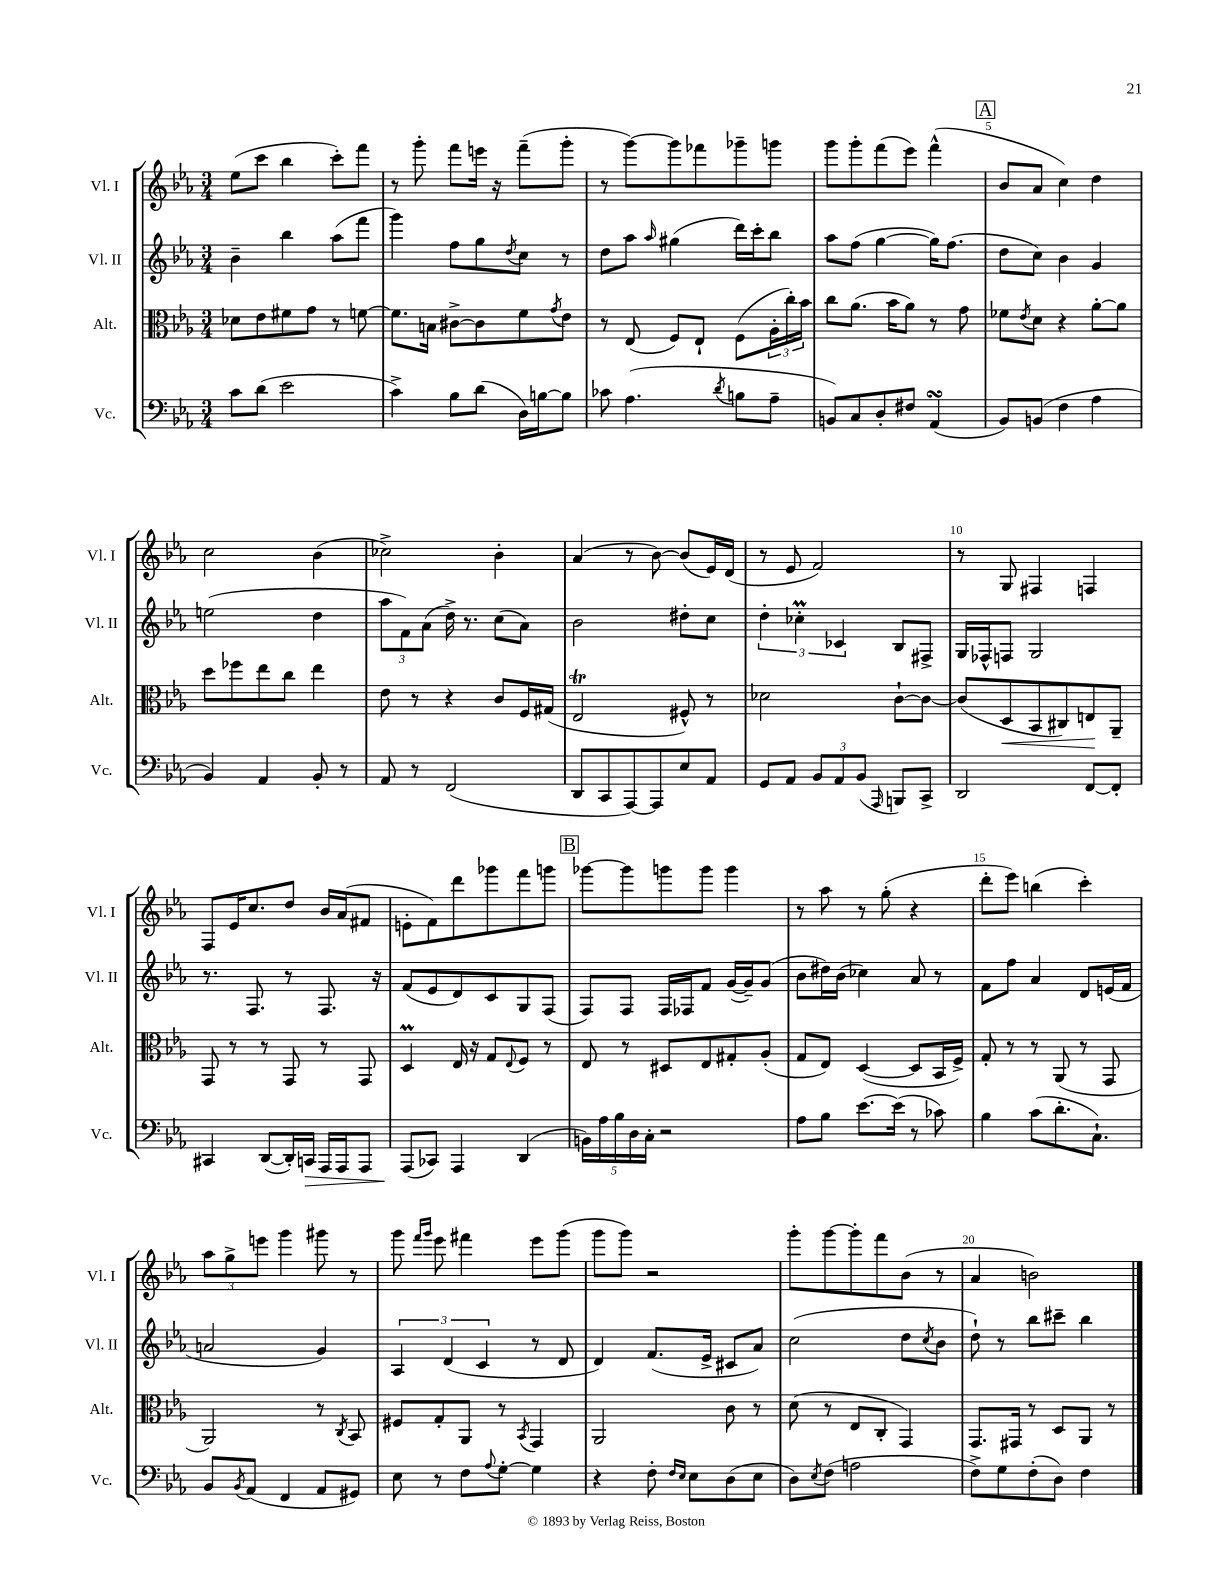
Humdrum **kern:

**kern	**dynam	**kern	**dynam	**kern	**kern
*part4	*part4	*part3	*part3	*part2	*part1
*staff4	*staff4	*staff3	*staff3	*staff2	*staff1
*I"Vc.	*	*I"Alt.	*	*I"Vl. II	*I"Vl. I
*I'Vc.	*	*I'Alt.	*	*I'Vl. II	*I'Vl. I
*clefF4	*	*clefC3	*	*clefG2	*clefG2
*k[b-e-a-]	*	*k[b-e-a-]	*	*k[b-e-a-]	*k[b-e-a-]
*M3/4	*	*M3/4	*	*M3/4	*M3/4
=1	=1	=1	=1	=1	=1
8c\L	.	8d-X\L	.	4b-~\	(8ee-\L
(8d\J	.	8e-\	.	.	8ccc\J
2e-\	.	8f#X\	.	4bb-\	4bb-\
.	.	8g\J	.	.	.
.	.	8r	.	(8aa-\L	8ccc'\L)
.	.	[8fn\	.	8fff\J	8fff\J
=2	=2	=2	=2	=2	=2
4c^\)	.	8.f\L]	.	4ggg\)	8r
.	.	.	.	.	8ggg'\
.	.	16Bn\Jk	.	.	.
8B-\L	.	[8c#X^\L	.	8ff\L	8fff\L
(8d\J	.	8c#\]	.	8gg\	16eeen\Jk
.	.	.	.	.	16r
.	.	.	.	8qdd/	.
16D\LL)	.	8f\	.	8cc\J	(8fff~\L
[16Bn\J	.	.	.	.	.
.	.	8qg/	.	.	.
8B\J]	.	8e-\J	.	8r	8ggg'\J
=3	=3	=3	=3	=3	=3
8c-X\	.	8r	.	8dd\L	8r
(4.A-\	.	(8E-/	.	8aa-\J	[8ggg\L)
.	.	.	.	16qqaa-/	.
.	.	8F/L)	.	(4gg#X\	8ggg\]
.	.	8E-`/J	.	.	8fff-X\
8qd/	.	.	.	.	.
8Bn\L	.	(8F\L	.	16ddd\LL)	8ggg-X~\
.	.	.	.	16ccc'\J	.
8A-~\J	.	24A-'\L	.	8bb-\J	8gggn\J
.	.	24cc'\)	.	.	.
.	.	24b-\JJ	.	.	.
=4	=4	=4	=4	=4	=4
8BBn/L)	.	8cc\L	.	8aa-\L	8ggg\L
8C/	.	(8.a-\J	.	(8ff\J	8ggg'\
8D'/	.	.	.	[4gg\	(8fff\
.	.	16b-\KL	.	.	.
8F#X/J	.	8a-\J)	.	.	8eee-\J)
(4AA-sSSs/	.	8r	.	16gg\KL])	(4fff^^\
.	.	.	.	(8.ff\J	.
.	.	8g\	.	.	.
!!LO:REH:place=s1:t=A
=5	=5	=5	=5	=5	=5
8BB-/L)	.	8f-X\L	.	8dd\L	8b-/L
.	.	8qe-/	.	.	.
(8BBn/J	.	8d\J	.	8cc\J)	8a-/J
4F\	.	4r	.	4b-\	4cc\)
4A-\	.	[8a-'\L	.	4g/	4dd\
.	.	8a-\J]	.	.	.
!!LO:LB:g=z
=6	=6	=6	=6	=6	=6
4BB-/)	.	8dd\L	.	(2een\	2cc\
.	.	8ff-X\	.	.	.
4AA-/	.	8ee-\	.	.	.
.	.	8cc\J	.	.	.
8BB-'/	.	4ee-\	.	4dd\	(4b-\
8r	.	.	.	.	.
=7	=7	=7	=7	=7	=7
8AA-/	.	8e-\	.	12aa-\L	2cc-X^\)
.	.	.	.	12f\)	.
8r	.	8r	.	.	.
.	.	.	.	(12a-\J	.
(2FF/	.	4r	.	16dd^\)	.
.	.	.	.	8.r	.
.	.	8c/L	.	(8cc\L	4b-'\
.	.	16F/L	.	8a-\J)	.
.	.	(16G#X/JJ	.	.	.
=8	=8	=8	=8	=8	=8
8DD/L	.	2E-T/	.	2b-\	(4a-/
8CC/	.	.	.	.	.
[8AAA-/)	.	.	.	.	8r
8AAA-/]	.	.	.	.	[8b-\)
8E-/	.	8F#X^^/)	.	8dd#X'\L	(8b-/L]
8AA-/J	.	8r	.	8cc\J	16e-/L)
.	.	.	.	.	(16d/JJ
=9	=9	=9	=9	=9	=9
8GG/L	.	2d-X\	.	6dd'\	8r
8AA-/J	.	.	.	.	8e-/
.	.	.	.	6cc-XM'\	.
12BB-/L	.	.	.	.	2f/)
12AA-/	.	.	.	6c-X/	.
(12BB-/J	.	.	.	.	.
16qqAAA-/	.	.	.	.	.
8BBBn/L)	.	[8c`\L	.	8B-/L	.
8CC^/J	.	8c\J_	.	8F#X^/J	.
=10	=10	=10	=10	=10	=10
2DD/	.	(8c/L]	.	16G/LL	8r
.	.	.	.	16F-X^^/J	.
!	!	!	!LO:HP:b	!	!
.	.	8D/	<	8Fn/J	8G/
.	.	8BB-/	.	2G/	4F#X/
.	.	8C#X/)	.	.	.
[8FF/L	.	8En/	.	.	4Fn/
8FF'/J]	.	8AA-~/J	[	.	.
!!LO:LB:g=z
=11	=11	=11	=11	=11	=11
4CC#X/	.	8GG/	.	8.r	8F/L
.	.	8r	.	.	16e-/K
.	.	.	.	8.F/	8.cc/
([8DD/L	.	8r	.	.	.
16DD'/L])	.	8GG/	.	8r	8dd/J
!	!LO:HP:b	!	!	!	!
16CCn/JJ	>	.	.	.	.
16AAA-/LL	.	8r	.	8.F/	16b-/LL
16AAA-/J	.	.	.	.	(16a-/J
8AAA-/J	.	8GG/	.	.	8f#X/J
.	.	.	.	16r	.
=12	=12	=12	=12	=12	=12
(8AAA-/L	.	4Dm/	.	(8f/L	8en'\L
8CC-X/J)	]	.	.	8e-/	8f\)
4AAA-/	.	16E-/	.	8d/)	8ddd\
.	.	16r	.	.	.
.	.	8G/L	.	8c/	8ggg-X\
.	.	8qqE-/	.	.	.
(4DD/	.	8F/J	.	8G/	8fff\
.	.	8r	.	(8F/J	8gggn\J
!!LO:REH:place=s1:t=B
=13	=13	=13	=13	=13	=13
20BBn\LL)	.	8E-/	.	8F/L)	[8ggg-X\L
20A-\	.	.	.	.	.
20B-\	.	.	.	.	.
.	.	8r	.	8F/J	8ggg-\]
20D\	.	.	.	.	.
20C'\JJ	.	.	.	.	.
2r	.	8D#X/L	.	16F/LL	8gggn\
.	.	.	.	16F-X/J	.
.	.	8E-/	.	8f/J	8ggg\J
.	.	8G#X'/	.	([16g/LL	4ggg\
.	.	.	.	16g~/J])	.
.	.	(8A-'/J	.	(8g/J	.
=14	=14	=14	=14	=14	=14
8A-\L	.	8G/L	.	8b-\L	8r
8B-\J	.	8E-/J)	.	16dd#X\L)	8aa-\
.	.	.	.	(16b-\JJ	.
[8.e-\L	.	([4D/	.	4cc-X\)	8r
.	.	.	.	.	(8gg'\
(16e-\Jk]	.	.	.	.	.
8r	.	8D/L]	.	8a-/	4r
8c-X\)	.	16BB-/L	.	8r	.
.	.	16F^/JJ)	.	.	.
=15	=15	=15	=15	=15	=15
4B-\	.	8G'/	.	8f\L	8ddd'\L
.	.	8r	.	8ff\J	8eee-\J)
(8c\L	.	8r	.	4a-/	(4bbn\
8.d'\	.	(8AA-/	.	.	.
.	.	8r	.	8d/L	4ccc'\)
8.C`\J)	.	.	.	.	.
.	.	8GG/	.	(16en/L	.
.	.	.	.	16f/JJ	.
!!LO:LB:g=z
=16	=16	=16	=16	=16	=16
8BB-/L	.	2AA-/)	.	2an/	12aa-\L
.	.	.	.	.	12gg^\
8qBB-/	.	.	.	.	.
(8AA-/J	.	.	.	.	.
.	.	.	.	.	12eeen\J
4FF/	.	.	.	.	4ggg\
8AA-/L	.	8r	.	4g/)	8ggg#X\
.	.	8qC/	.	.	.
8GG#X/J)	.	8BB-/	.	.	8r
=17	=17	=17	=17	=17	=17
8E-\	.	8F#X/L	.	6A-/	8ggg\
.	.	.	.	.	16qqfff/LL
.	.	.	.	.	16qqggg/JJ
8r	.	8G'/	.	.	8eee-\
.	.	.	.	(6d/	.
8F\L	.	8AA-/J	.	.	4fff#X\
.	.	.	.	6c/	.
8qqA-/	.	.	.	.	.
[8G'\J	.	8r	.	.	.
.	.	8qBB-/	.	.	.
4G\]	.	4GG/	.	8r	8eee-\L
.	.	.	.	8d/	(8ggg\J
=18	=18	=18	=18	=18	=18
4r	.	2AA-/	.	4d/)	8ggg\L
.	.	.	.	.	8ggg\J)
8F'\	.	.	.	(8.f/L	2r
16qqF/LL	.	.	.	.	.
16qqE-/JJ	.	.	.	.	.
8E-\L	.	.	.	.	.
.	.	.	.	16e-^/Jk	.
(8D\	.	8c\	.	8c#X/L	.
8E-\J	.	8r	.	8a-/J)	.
=19	=19	=19	=19	=19	=19
8D\L)	.	(8d\	.	(2cc\	8ggg'\L
8qE-/	.	.	.	.	.
(8F\J	.	8r	.	.	[8ggg\
2An\	.	8E-/L	.	.	8ggg'\]
.	.	8C'/J	.	.	8fff\
.	.	4GG/)	.	8dd\L	(8b-\J
.	.	.	.	8qcc/	.
.	.	.	.	8b-\J	8r
=20	=20	=20	=20	=20	=20
8F^\L)	.	8.GG/L	.	8dd`\)	4a-/
8G\	.	.	.	8r	.
.	.	16GG#X/Jk	.	.	.
(8F'\	.	8r	.	8bb-\L	2bn\)
8D\J)	.	8D/L	.	8ccc#X~\J	.
4F\	.	8AA-/J	.	4bb-\	.
.	.	8r	.	.	.
==	==	==	==	==	==
*-	*-	*-	*-	*-	*-
